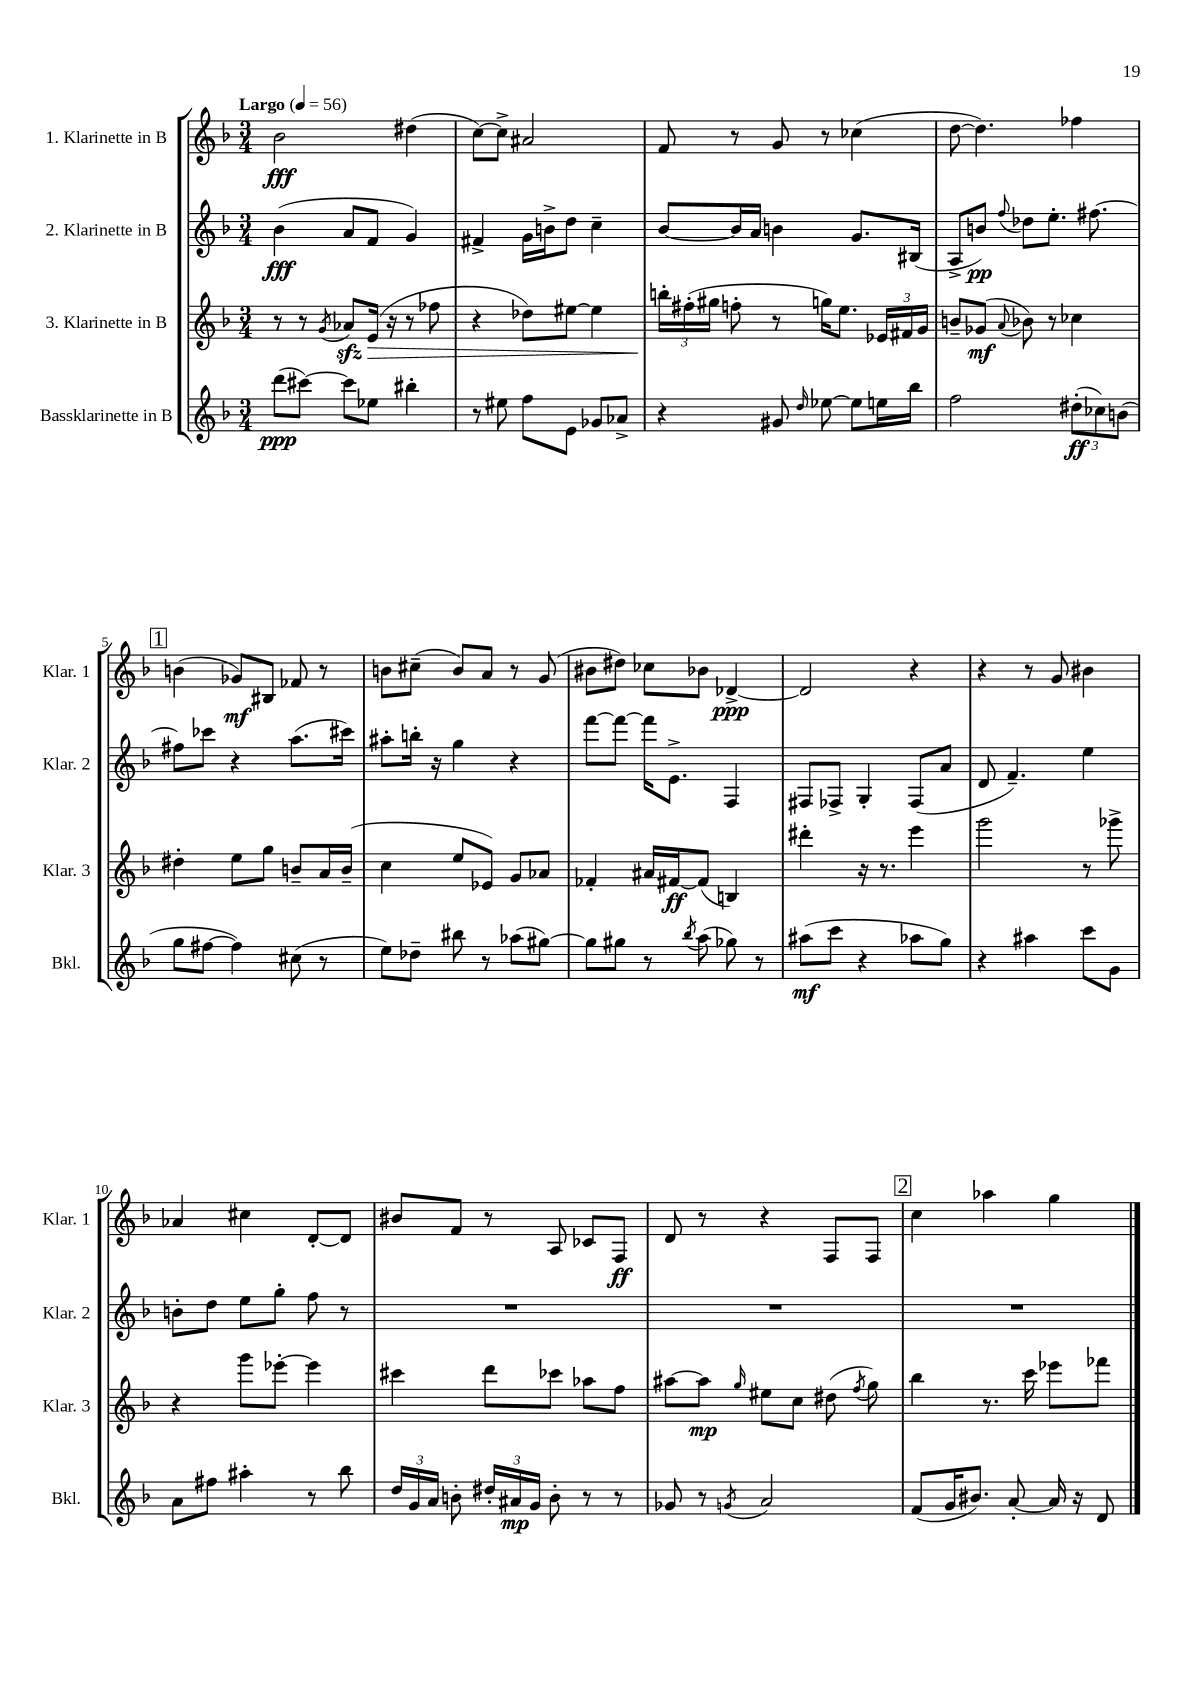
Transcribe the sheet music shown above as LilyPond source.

<<
\new StaffGroup <<
\new Staff = "s0" \with { instrumentName = "1. Klarinette in B" shortInstrumentName = "Klar. 1" } {
    \clef treble \key f \major \numericTimeSignature \time 3/4 \tempo "Largo" 4 = 56
    \autoBeamOff bes'2\fff dis''4( |
    c''8[~) c''8]-> ais'2 |
    f'8 r8 g'8 r8 ces''4( |
    d''8~ d''4.) fes''4 |
    \mark \markup { \box "1" } b'4( ges'8[\mf) bis8] fes'8 r8 |
    b'8[ cis''8]--( b'8[) a'8] r8 g'8( |
    bis'8[ dis''8]) ces''8[ bes'8] des'4~->\ppp |
    des'2 r4 |
    r4 r8 g'8 bis'4 |
    aes'4 cis''4 d'8[~-. d'8] |
    bis'8[ f'8] r8 a8 ces'8[ f8]\ff |
    d'8 r8 r4 f8[ f8] |
    \mark \markup { \box "2" } c''4 aes''4 g''4 \bar "|." |
}
\new Staff = "s1" \with { instrumentName = "2. Klarinette in B" shortInstrumentName = "Klar. 2" } {
    \clef treble \key f \major \numericTimeSignature \time 3/4
    \autoBeamOff bes'4\fff( a'8[ f'8] g'4) |
    fis'4-> g'16[ b'16-> d''8] c''4-- |
    bes'8[~ bes'16 a'16] b'4 g'8.[ bis16]( |
    a8[-> b'8]\pp) \appoggiatura { f''8 } des''8[ e''8.]-. fis''8.~ |
    \mark \markup { \box "1" } fis''8[ ces'''8] r4 a''8.[( cis'''16]) |
    ais''8[-. b''16]-. r16 g''4 r4 |
    f'''8[~ f'''8]~ f'''16[ e'8.]-> f4 |
    fis8[ fes8]-> g4-. fes8[( a'8] |
    d'8 f'4.--) e''4 |
    b'8[-. d''8] e''8[ g''8]-. f''8 r8 |
    R2. |
    R2. |
    \mark \markup { \box "2" } R2. \bar "|." |
}
\new Staff = "s2" \with { instrumentName = "3. Klarinette in B" shortInstrumentName = "Klar. 3" } {
    \clef treble \key f \major \numericTimeSignature \time 3/4
    \autoBeamOff r8 r8 \acciaccatura { g'8 } aes'8[\sfz e'16]\>( r16 r8 fes''8 |
    r4 des''8[) eis''8]~ eis''4 |
    \tuplet 3/2 { b''16[-.\! fis''16-.( gis''16] } f''8-. r8 g''16[) e''8.] \tuplet 3/2 { ees'16[ fis'16 g'16] } |
    b'8[-- ges'8]\mf( \appoggiatura { a'8 } bes'8) r8 ces''4 |
    \mark \markup { \box "1" } dis''4-. e''8[ g''8] b'8[-- a'16 b'16]--( |
    c''4 e''8[ ees'8]) g'8[ aes'8] |
    fes'4-. ais'16[ fis'16~\ff fis'8]( b4) |
    dis'''4-. r16 r8. e'''4 |
    g'''2 r8 ges'''8-> |
    r4 g'''8[ ees'''8]~-. ees'''4 |
    cis'''4 d'''8[ ces'''8] aes''8[ f''8] |
    ais''8[~ ais''8]\mp \grace { g''16 } eis''8[ c''8] dis''8( \acciaccatura { f''8 } g''8) |
    \mark \markup { \box "2" } bes''4 r8. c'''16 ees'''8[ fes'''8] \bar "|." |
}
\new Staff = "s3" \with { instrumentName = "Bassklarinette in B" shortInstrumentName = "Bkl." } {
    \clef treble \key f \major \numericTimeSignature \time 3/4
    \autoBeamOff d'''8[\ppp( cis'''8]~) cis'''8[ ees''8] bis''4-. |
    r8 eis''8 f''8[ e'8] ges'8[ aes'8]-> |
    r4 gis'8 \grace { d''16 } ees''8~ ees''8[ e''16 bes''16] |
    f''2 \tuplet 3/2 { dis''8[-.\ff( ces''8) b'8]( } |
    \mark \markup { \box "1" } g''8[ fis''8]~ fis''4) cis''8( r8 |
    e''8[) des''8]-- bis''8 r8 aes''8[( gis''8]~) |
    gis''8[ gis''8] r8 \acciaccatura { bes''8 } a''8( ges''8) r8 |
    ais''8[\mf( c'''8] r4 aes''8[ g''8]) |
    r4 ais''4 c'''8[ g'8] |
    a'8[ fis''8] ais''4-. r8 bes''8 |
    \tuplet 3/2 { d''16[ g'16 a'16] } b'8-. \tuplet 3/2 { dis''16[-. ais'16\mp g'16] } b'8-. r8 r8 |
    ges'8 r8 \acciaccatura { g'8 } a'2 |
    \mark \markup { \box "2" } f'8[( g'16 bis'8.]) a'8~-. a'16 r16 d'8 \bar "|." |
}
>>
>>
